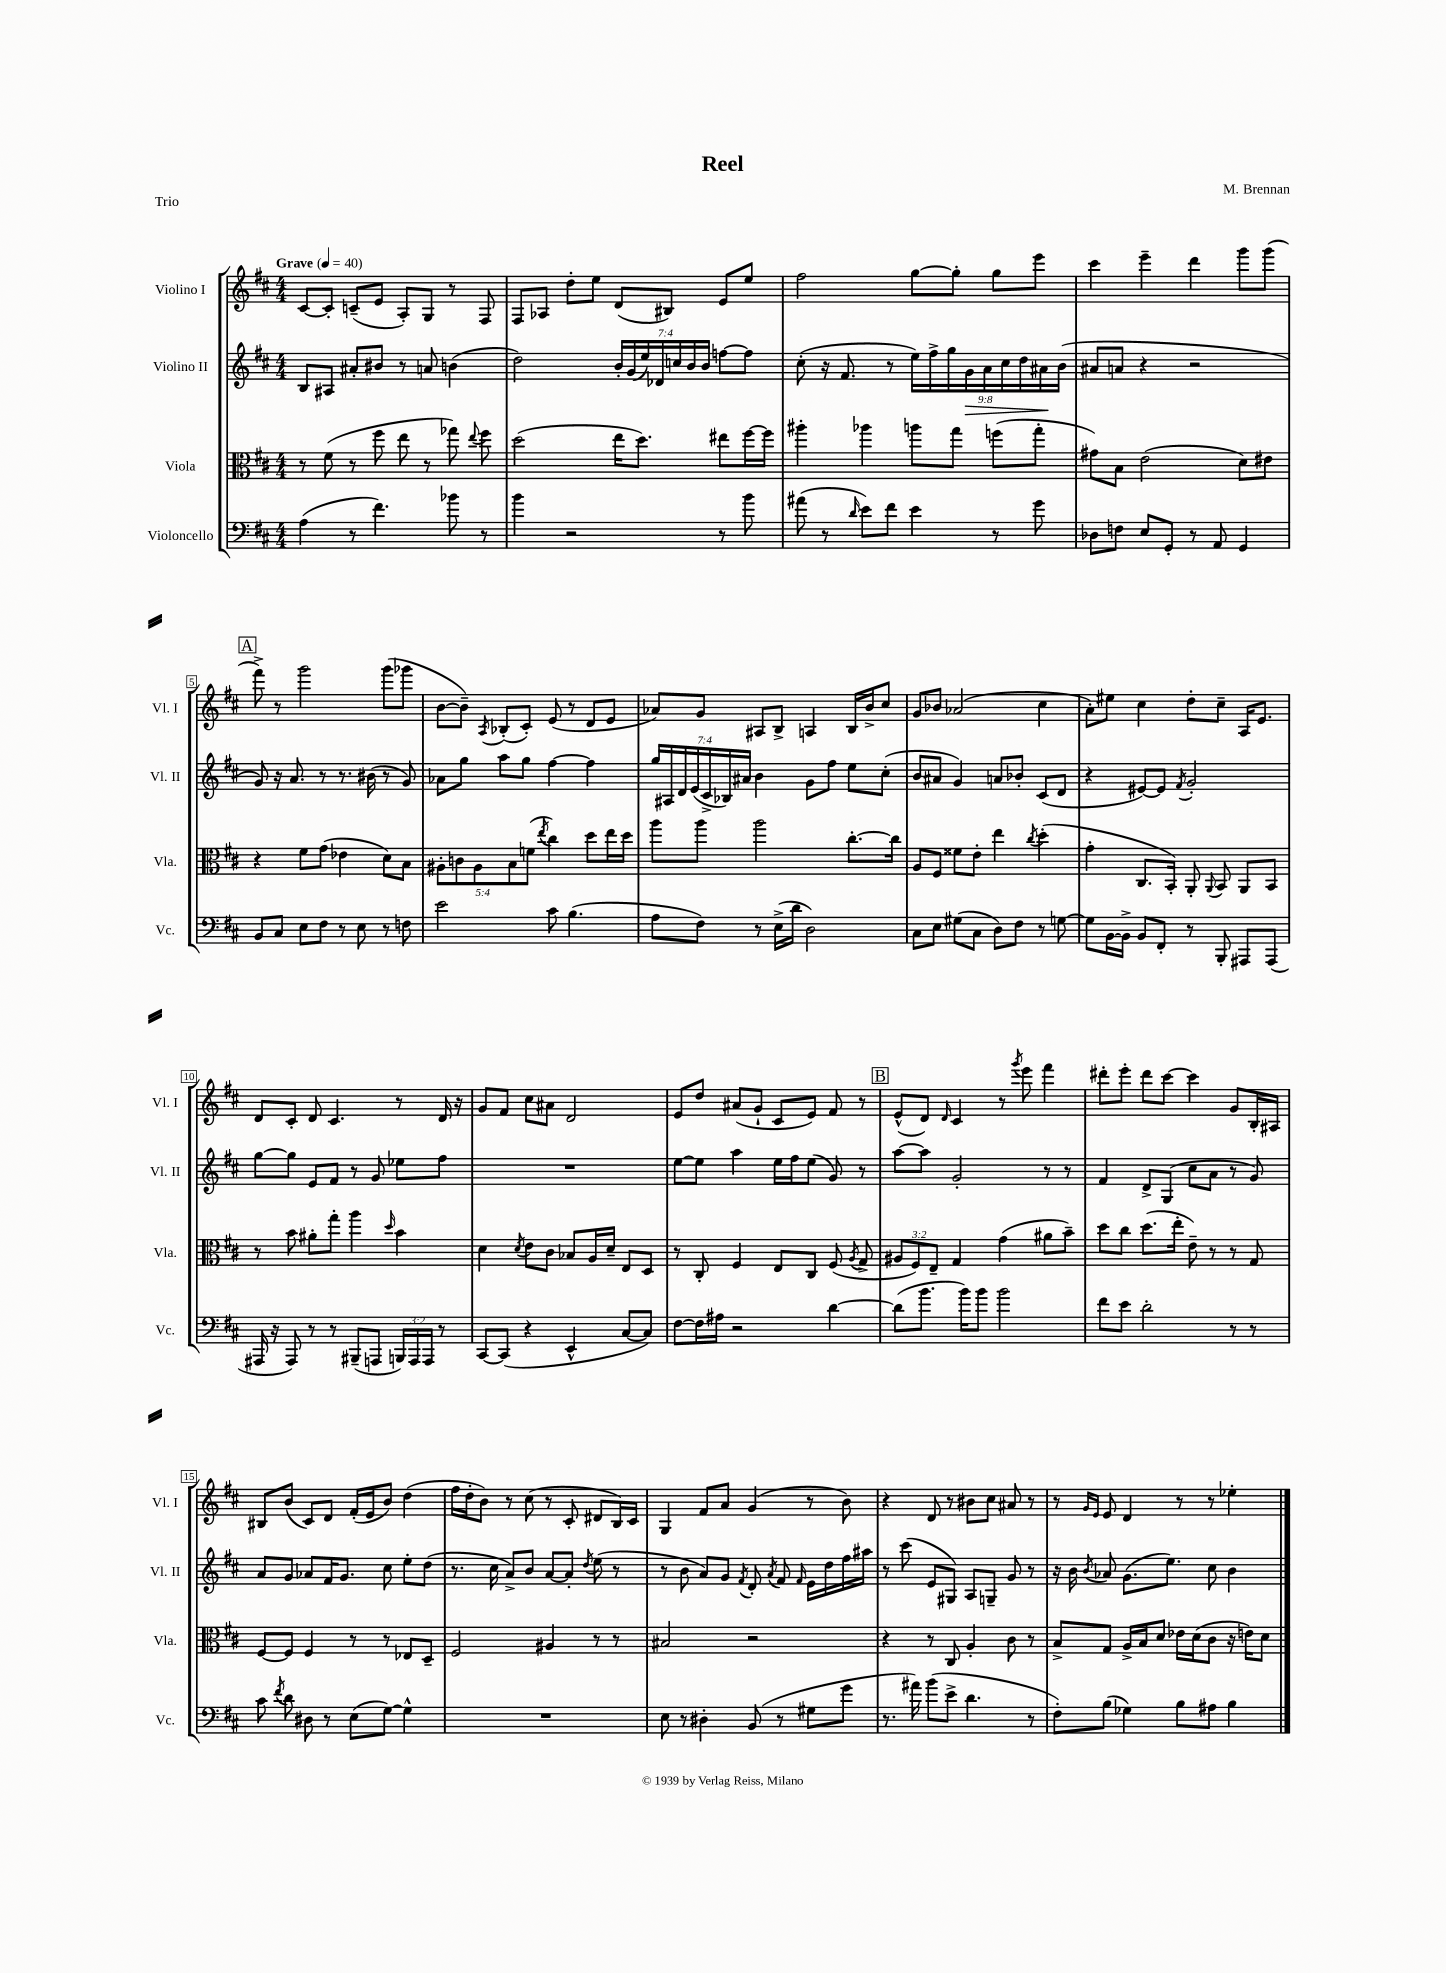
\header { title = "Reel" composer = "M. Brennan" piece = "Trio" }
<<
\new StaffGroup <<
\new Staff = "s0" \with { instrumentName = "Violino I" shortInstrumentName = "Vl. I" } {
    \clef treble \key d \major \numericTimeSignature \time 4/4 \tempo "Grave" 4 = 40
    \autoBeamOff cis'8[~ cis'8]-. c'8[--( e'8] a8[-.) g8] r8 fis8 |
    fis8[ aes8] d''8[-. e''8] d'8[( bis8]) e'8[ e''8] |
    fis''2 g''8[~ g''8]-. g''8[ e'''8] |
    cis'''4 e'''4-- d'''4 g'''8[ g'''8]( |
    \mark \markup { \box "A" } fis'''8->) r8 g'''2 g'''8[( ges'''8] |
    b'8[~ b'8]--) \acciaccatura { a8 } bes8[-.( cis'8]-.) e'8( r8 d'8[ e'8] |
    aes'8[) g'8] ais8[ b8]-> a4 b16[ b'16-> cis''8] |
    g'8[ bes'8] aes'2( cis''4 |
    a'8[-.) eis''8] cis''4 d''8[-. cis''8]-- a16[ e'8.] |
    d'8[ cis'8]-. d'8 cis'4. r8 d'16 r16 |
    g'8[ fis'8] cis''8[ ais'8] d'2 |
    e'8[ d''8] ais'8[( g'8]-! cis'8[ e'8]) fis'8 r8 |
    \mark \markup { \box "B" } e'8[-^( d'8]) \grace { d'16 } cis'4 r8 \acciaccatura { g'''8 } e'''8 fis'''4 |
    dis'''8[-. e'''8]-. dis'''8[ cis'''8]~ cis'''4 g'8[ b16-. ais16] |
    bis8[ b'8]( cis'8[) d'8] fis'16[-.( e'16 b'8]) d''4( |
    fis''16[ d''16-. b'8]) r8 cis''8( r8 cis'8-. dis'8[ b16) cis'16] |
    g4 fis'8[ a'8] g'4( r8 b'8) |
    r4 d'8 r8 bis'8[ cis''8] ais'8 r8 |
    r8 \grace { g'16[ e'16] } e'8 d'4 r8 r8 ees''4-. \bar "|." |
}
\new Staff = "s1" \with { instrumentName = "Violino II" shortInstrumentName = "Vl. II" } {
    \clef treble \key d \major \numericTimeSignature \time 4/4 \override Staff.TupletNumber.text = #tuplet-number::calc-fraction-text
    \autoBeamOff b8[ ais8] ais'8[-. bis'8] r8 a'8 b'4( |
    d''2) \tuplet 7/4 { b'16[-. g'16( e''16) des'16 c''16 b'16 b'16] } f''8[~ f''8] |
    cis''8-.( r16 fis'8. r8 \tuplet 9/8 { e''16[) fis''16-> g''16 g'16\> a'16 cis''16 d''16 ais'16\! b'16]( } |
    ais'8[ a'8] r4 r2 |
    \mark \markup { \box "A" } g'8) r16 a'8. r8 r8. bis'16( r8 g'8) |
    aes'8[ g''8] a''8[ g''8] fis''4~ fis''4 |
    \tuplet 7/4 { g''16[ ais16 d'16 e'16( cis'16-> bes16) ais'16] } b'4 g'8[ fis''8] e''8[ cis''8]-.( |
    b'8[ ais'8] g'4) a'8[ bes'8]-. cis'8[( d'8] |
    r4 eis'8[~) eis'8] \acciaccatura { fis'8 } g'2-. |
    g''8[~ g''8] e'8[ fis'8] r8 g'8 ees''8[ fis''8] |
    R1 |
    e''8[~ e''8] a''4 e''16[ fis''16 e''8]( g'8) r8 |
    \mark \markup { \box "B" } a''8[~ a''8] g'2-. r8 r8 |
    fis'4 d'8[-> g8]( cis''8[ a'8] r8 g'8) |
    a'8[ g'8] aes'8[ fis'16 g'8.] cis''8 e''8[-. d''8]( |
    r8. cis''16 a'8[->) b'8] a'8[~ a'8]-. \acciaccatura { d''8 } e''8( r8 |
    r8 b'8 a'8[) g'8] \acciaccatura { fis'8 } d'8-. \acciaccatura { a'8 } fis'8 \grace { fis'16 } e'16[ d''16 fis''16 ais''16] |
    r8 cis'''8( e'8[ gis8]) a8[ g8]-- g'8 r8 |
    r16 b'16 \acciaccatura { b'8 } aes'8 g'8.[( e''8.]) cis''8 b'4 \bar "|." |
}
\new Staff = "s2" \with { instrumentName = "Viola" shortInstrumentName = "Vla." } {
    \clef alto \key d \major \numericTimeSignature \time 4/4 \override Staff.TupletNumber.text = #tuplet-number::calc-fraction-text
    \autoBeamOff r8 fis'8( r8 fis''8 e''8 r8 ges''8) \appoggiatura { e''8 } fis''8 |
    d''2( e''16[ d''8.]) eis''8[ fis''16~ fis''16] |
    ais''4-. aes''4 a''8[ g''8] f''8[( g''8]-. |
    gis'8[) b8] e'2( d'8[) eis'8] |
    \mark \markup { \box "A" } r4 fis'8[ g'8]( ees'4 d'8[) b8] |
    \tuplet 5/4 { ais8[-. c'8 ais8 b8 f'8]( } \acciaccatura { e''8 } cis''4) d''8[ e''16 d''16] |
    a''8[ a''8] a''2 cis''8.[~-. cis''16] |
    a8[ fis8] fisis'8[ e'8]-. e''4 \acciaccatura { cis''8 } d''4-.( |
    g'4-. cis8.[ b,16]-.) a,8-. \appoggiatura { a,8 } b,8 a,8[ b,8] |
    r8 b'8 ais'8[-. g''8]-. a''4 \grace { d''16 } b'4 |
    d'4 \acciaccatura { d'8 } e'8[ cis'8] bes8[ a16 d'16]-- e8[ d8] |
    r8 cis8-. fis4 e8[ cis8] fis8( \acciaccatura { a8 } g8-> |
    \mark \markup { \box "B" } \tuplet 3/2 { ais8[ fis8) e8]-- } g4 g'4( ais'8[ b'8]--) |
    d''8[ cis''8] d''8.[( e''16]-. e'8--) r8 r8 g8 |
    fis8[~ fis8] fis4 r8 r8 ees8[ d8]-- |
    fis2 ais4 r8 r8 |
    bis2 r2 |
    r4 r8 cis8 a4-. cis'8 r8 |
    b8[-> g8] a16[-> b16 d'8] ees'16[ d'16( cis'8] r16 e'16[) d'8] \bar "|." |
}
\new Staff = "s3" \with { instrumentName = "Violoncello" shortInstrumentName = "Vc." } {
    \clef bass \key d \major \numericTimeSignature \time 4/4 \override Staff.TupletNumber.text = #tuplet-number::calc-fraction-text
    \autoBeamOff a4( r8 fis'4.) bes'8 r8 |
    b'4 r2 r8 b'8 |
    ais'8( r8 \grace { d'16 } e'8[) fis'8] e'4 r8 g'8 |
    des8[ f8] e8[ g,8]-. r8 a,8 g,4 |
    \mark \markup { \box "A" } b,8[ cis8] e8[ fis8] r8 e8 r8 f8 |
    e'2 cis'8 b4.( |
    a8[ fis8]) r8 e16[->( d'16] d2) |
    cis8[ e8] gis8[( cis8] d8[) fis8] r8 g8~ |
    g8[ b,16~ b,16]-> b,8[ fis,8]-. r8 b,,8-. ais,,8[ ais,,8]( |
    ais,,16 r16 ais,,8) r8 r8 bis,,8[--( a,,8] \tuplet 3/2 { b,,16[) a,,16 a,,16] } r8 |
    cis,8[~ cis,8]( r4 e,4-^ cis8[~ cis8]) |
    fis8[~ fis16 ais16] r2 d'4~ |
    \mark \markup { \box "B" } d'8[( b'8.] b'16[) b'8] b'2 |
    fis'8[ e'8] d'2-. r8 r8 |
    cis'8 \acciaccatura { fis'8 } d'8 dis8 r8 e8[( g8]~) g4-^ |
    R1 |
    e8 r8 dis4-. b,8( r8 gis8[ g'8] |
    r8. ais'16) b'8[( e'8]-> d'4. r8 |
    fis8[-.) b8]( ges4) b8[ ais8] b4 \bar "|." |
}
>>
>>
\layout { \context { \Score \override BarNumber.stencil = #(make-stencil-boxer 0.1 0.3 ly:text-interface::print) } }
